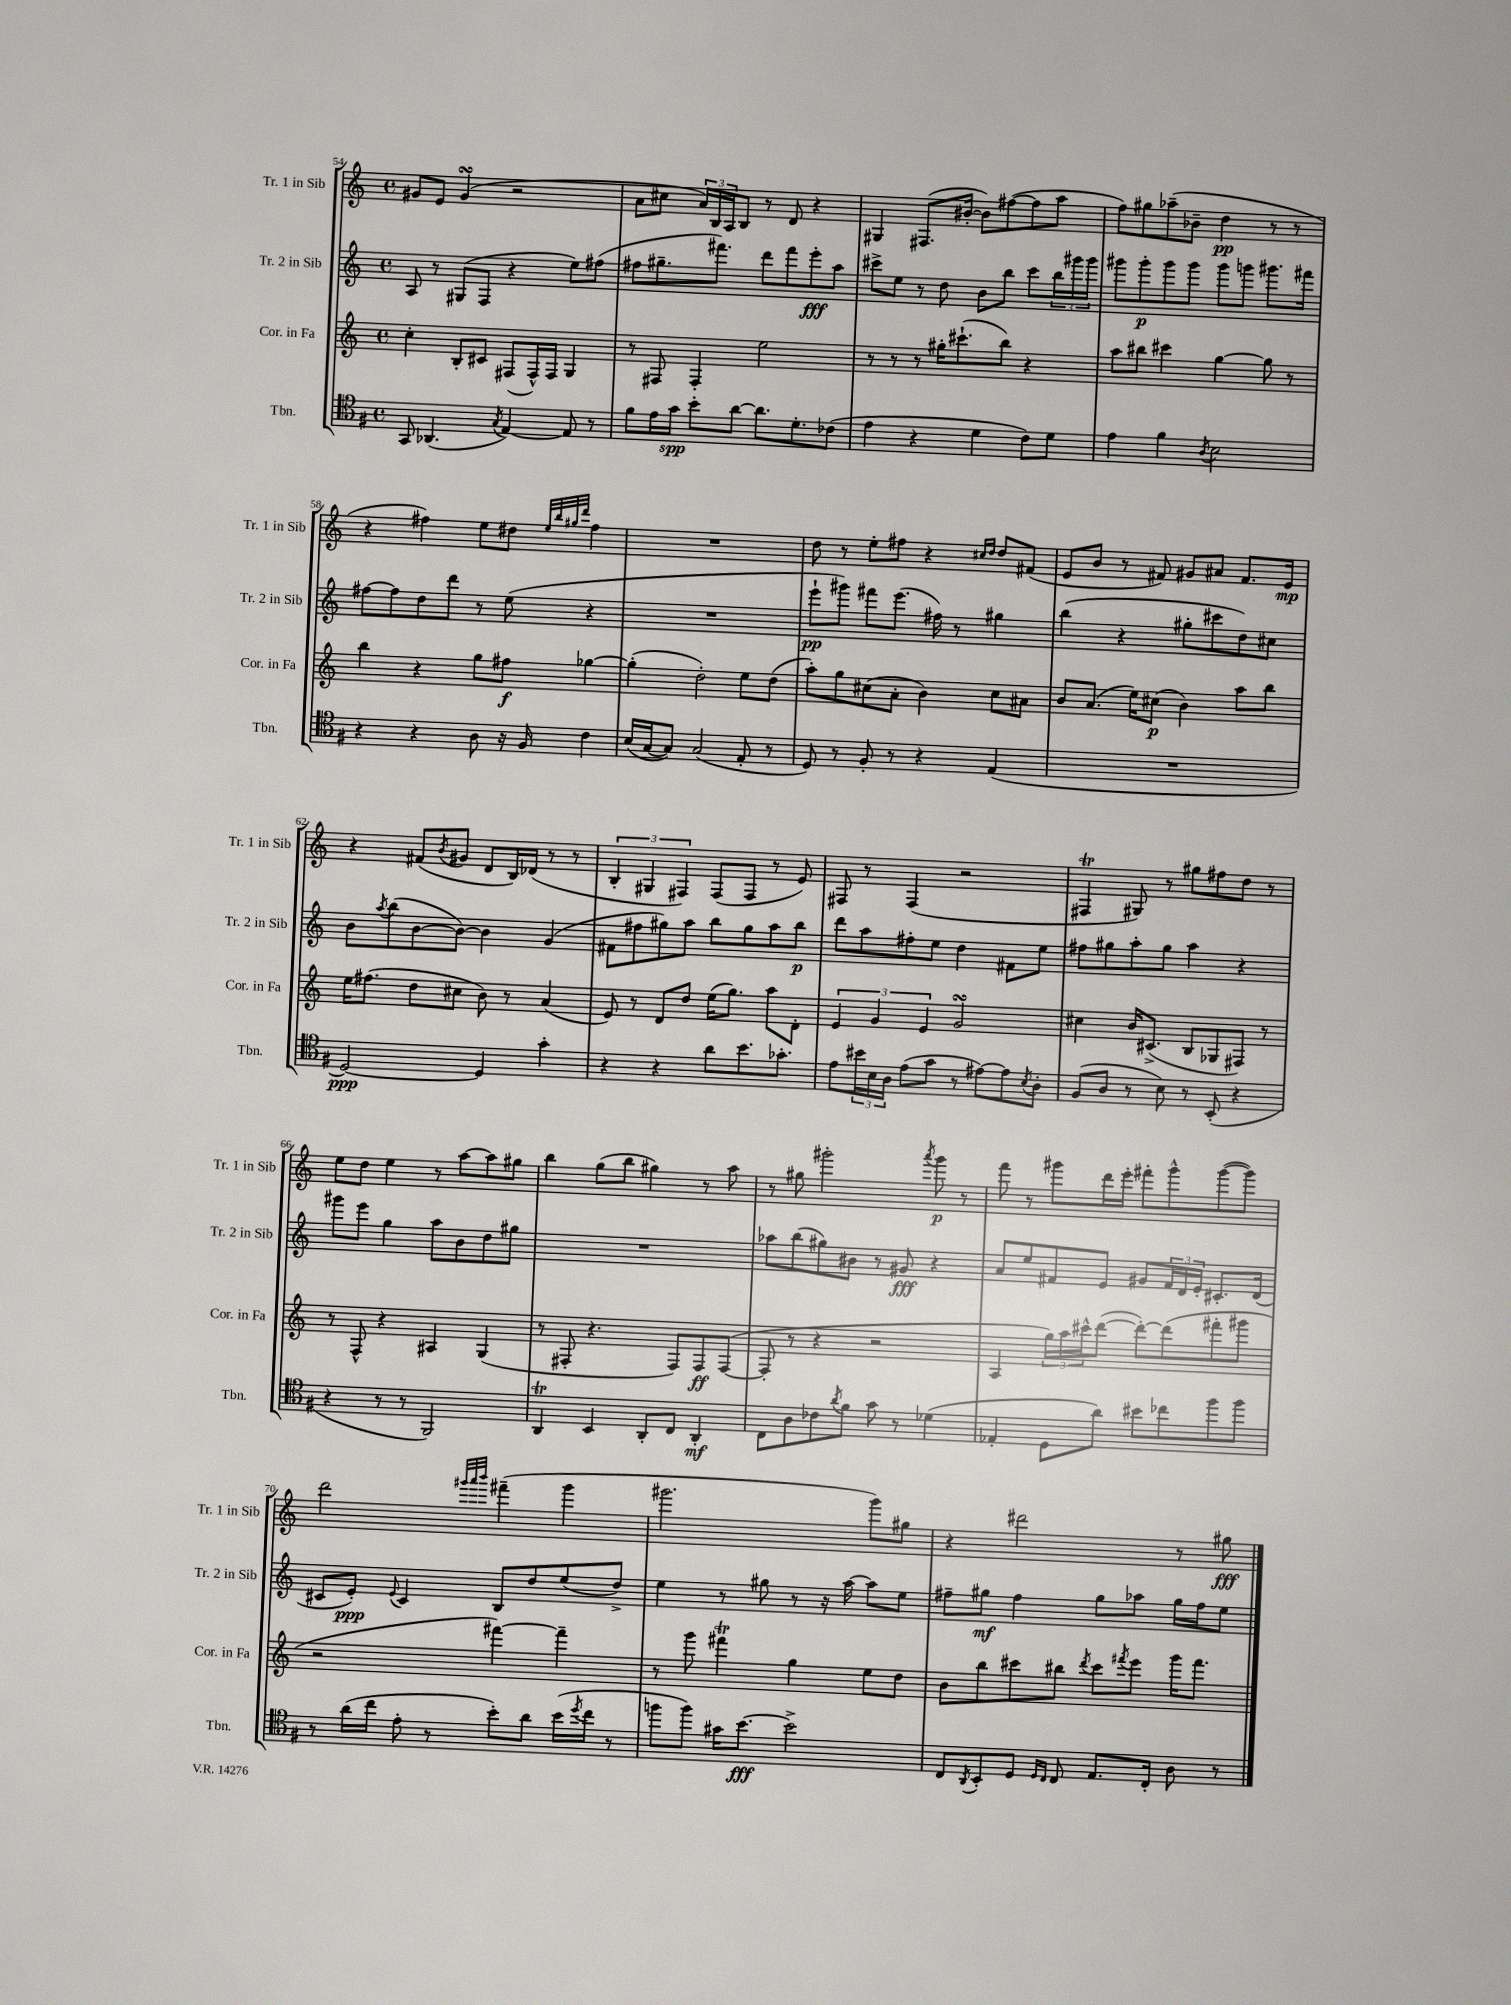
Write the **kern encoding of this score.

**kern	**kern	**kern	**kern
*staff4	*staff3	*staff2	*staff1
*clefC4	*clefG2	*clefG2	*clefG2
*k[f#]	*k[]	*k[]	*k[]
*M4/4	*M4/4	*M4/4	*M4/4
*met(c)	*met(c)	*met(c)	*met(c)
8GG/	4cc'\	8A/	8g#/L
(4.AA-/	.	8r	8e/J
.	8B'/L	(8G#/L	(4g#/
.	8c#/J	8F/J	.
8qG/	.	.	.
[4E/)	(8F#/L	4r	2r
.	16F#^^/L)	.	.
.	16F#/JJ	.	.
8E/]	4G/	8ee\L)	.
8r	.	(8ff#\J	.
=	=	=	=
8f#\L	8r	8ff#\L	8a\L
16e\L	8F#/	8.gg#~\	8cc#\J
16g\JJ	.	.	.
8b'\L	4F#'/	.	24a/LL)
.	.	.	24B/
.	.	8.fff#\J)	.
.	.	.	24A/J
[8a\J	.	.	8B/J
8.a\]L	2ee\	8ddd\L	8r
.	.	8fff#\	8d/
8.d'\	.	.	.
.	.	8eee'\	4r
(8c-\J	.	8aa\J	.
=	=	=	=
4e\	8r	8ccc#^\L	4G#/
.	8r	8ee\J	.
4r	8r	8r	(8.F#/L
.	16gg#'\LK	8dd\	.
.	(8.ccc#`\	.	[16b#'/Jk
4d\	.	8b\L	8b#\]L)
.	8bb\J)	8bb\J	([8ff#\
8c\L)	4r	8ccc#\L	8ff#\]
8d\J	.	24bb\L	8aa\J
.	.	24ggg#\	.
.	.	24ggg#\JJ	.
=	=	=	=
4e\	8aa\L	8ggg#\L	8ff\L)
.	8bb#\J	8ggg#'\	8gg#\
4f#\	4ccc#\	8ggg#\	(8aa-~\
.	.	8ggg#\J	8b-~\J
8qA/	.	.	.
2B\	[4gg\	8ggg#\L	4dd\
.	.	8ggg\J	.
.	8gg\]	8.ggg#\L	8r
.	8r	.	8r
.	.	16fff#\Jk	.
=	=	=	=
4r	4bb\	[8ff#\L	4r
.	.	8ff#\]	.
4r	4r	8dd\	4ff#\)
.	.	8ddd\J	.
8A\	8gg\L	8r	8ee\L
16r	8ff#\J	(8ee\	8dd#\J
16F#/	.	.	.
.	.	.	32qqee/LLL
.	.	.	32qqbb/
.	.	.	32qqgg#/
.	.	.	32qqddd/JJJ
4c\	[4gg-\	4r	4ff#\
=	=	=	=
(16B/LL	(4gg-'\]	1r	1r
[16G/J	.	.	.
8G/]J)	.	.	.
(2G/	2dd'\)	.	.
8E'/	8ee\L	.	.
8r	(8dd\J	.	.
=	=	=	=
8D/)	8aa'\L)	8eee`\L	8dd\
8r	8gg\	8ggg#\J)	8r
8F#'/	(8cc#\	8fff#\L	8ee'\L
8r	8a'\J	(8.eee\J	8ff#\J
4r	4b\)	.	4r
.	.	16ff#\)	.
.	.	8r	.
.	.	.	16qqcc#/LL
.	.	.	16qqdd/JJ
(4E/	8cc#\L	4gg#\	8dd/L
.	8a#\J	.	(8f#/J
=	=	=	=
1r	8b/L	(4bb\	8e/L
.	(8.a/J	.	8b/J
.	.	4r	8r
.	16ee\LK)	.	.
.	(8cc#\J	.	8f#/)
.	4b\)	8gg#'\L	8g#/L
.	.	8ccc#\	8a#/J
.	8aa\L	8dd\)	8.f#/L
.	8bb\J	8cc#\J	.
.	.	.	16e/Jk
=	=	=	=
[2D/)	16ee\LK	8b\L	4r
.	(8.ff#\J	.	.
.	.	8qaa/	.
.	.	(8bb\	.
.	8dd\L	[8b\	(8f#/L
.	.	.	8qb/
.	8cc#\J	8b\_J)	8g#/J
4D/]	8b\)	4b\]	8d/L
.	8r	.	16B/L)
.	.	.	(16d-/JJ
4g'\	(4a/	(4g/	8r
.	.	.	8r
=	=	=	=
4r	8e/)	8f#\L	6B'/
.	8r	8ff#\	.
.	.	.	6G#/
4r	8d/L	8gg#\)	.
.	.	.	6F#/)
.	8dd/J	8aa\J	.
8a\L	(16ee\LK	8bb\L	(8F#/L
.	8.gg\J)	.	.
8.b\	.	8gg#\	8F#/J
.	8aa\L	8aa\	8r
8.g-'\J	.	.	.
.	8d'\J	8bb\J	8e/)
=	=	=	=
8e\L	6e/	8ddd\L	8F#/
24b#\L	.	8aa\	8r
24B\	6g/	.	.
24A\JJ	.	.	.
(8e\L	.	8ff#'\	(4F#/
.	6e/	.	.
8g\J	.	8ee\J	.
8r	2g/	4dd\	2r
[8e#\L)	.	.	.
8e#\]	.	8f#\L	.
8qB/	.	.	.
8A'\J	.	8ee\J	.
=	=	=	=
(8F#/L	4cc#\	8ff#\L	4F#/
8A/J	.	8gg#\	.
8r	16b/LK	8aa'\	8G#/)
.	(8.c#^/J	.	.
8B\)	.	8gg#\J	8r
8r	8B/L	4aa\	8gg#\L
(8BB'/	8G-/	.	8ff#\
4r	8F#/J)	4r	8dd\J
.	8r	.	8r
=	=	=	=
4r	8r	8ggg#\L	8ee\L
.	8F^^/	8eee\J	8dd\J
8r	4r	4gg\	4ee\
8r	.	.	.
2FF#/)	4A#/	8aa\L	8r
.	.	8b\	[8aa\L
.	(4G/	8dd\	8aa\]
.	.	8gg#\J	8gg#\J
=	=	=	=
4AA/	8r	1r	4bb\
.	8F#'/	.	.
4BB/	4.r	.	(8gg\L
.	.	.	8bb\J
8AA'/L	.	.	4gg#\)
8C/J	8F#/L)	.	.
4AA'/	8F#/	.	8r
.	([8F#/J	.	8aa\
=	=	=	=
8C\L	8F#'/]	8aa-\L	8r
8A\	8r	(8bb\	8gg#\
8c-\	4r	8gg#\)	2ggg#'\
8qa/	.	.	.
8f#\J	.	8b#\J	.
8g\	2r	8r	.
8r	.	8g#/	.
.	.	.	8qaaa/
(4d-\	.	4r	8ggg#\
.	.	.	8r
=	=	=	=
4E-'/	4A/	8a/L	8fff\
.	.	8ee/	8r
8D\L	24gg\LL)	8f#/	8ggg#\L
.	24aa\	.	.
.	24ccc#^^\J	.	.
8a\J)	([8ddd\J	8e/J	16ddd\L
.	.	.	16eee'\JJ
8b#\L	8ddd'\_L)	8g#/L	8fff#'\L
8cc-\	(8ddd\]	24f#/L	8ggg#^^\
.	.	24d/	.
.	.	24e'/JJ	.
8ff#\	8fff#'\	8.c#'/L	([8ggg#\
8ff#\J	8ggg#\J	.	8ggg#\]J)
.	.	(16d/Jk	.
=	=	=	=
8r	2r	8c#/L	2ddd\
(16a\LL	.	8e'/J)	.
16cc\JJ	.	.	.
.	.	8qqe/	.
8e'\	.	4c#/	.
8r	.	.	.
.	.	.	32qqggg#/LLL
.	.	.	32qqaaa/
.	.	.	32qqbbb/JJJ
8b'\L)	[4fff#\)	8B/L	(4fff#~\
8a\J	.	8dd/	.
(16b\LL	4fff#~\]	(8ee/	4ggg#\
8qdd/	.	.	.
16cc\JJ	.	.	.
8r	.	8dd^/J)	.
=	=	=	=
8ff\L	8r	4ee\	2.ggg#\
8ff\J)	8ggg\	.	.
16g#\LK	4fff#\	8r	.
[8.b\J	.	.	.
.	.	8gg#\	.
2b^\]	4gg\	8r	.
.	.	16r	.
.	.	[16aa\	.
.	8ee\L	8aa\]L	8ggg#\L)
.	8dd\J	8ee\J	8gg#\J
=	=	=	=
8C/L	8b\L	8ff#~\L	4r
8qAA/	.	.	.
8BB'/	8bb\	8gg#\J	.
8D/J	8ccc#\	4ff#\	2ddd#\
16qqD/LL	.	.	.
16qqC/JJ	.	.	.
8C/	8bb#\J	.	.
.	8qddd/	.	.
8.E/L	8ccc#\L	8gg#\L	.
.	8qfff#/	.	.
.	8eee\J	8aa-\J	.
16C'/Jk	.	.	.
8A\	16ggg\LK	16gg#\LL	8r
.	8.fff#\J	16ff#\J	.
8r	.	8ee\J	8gg#\
==	==	==	==
*-	*-	*-	*-
